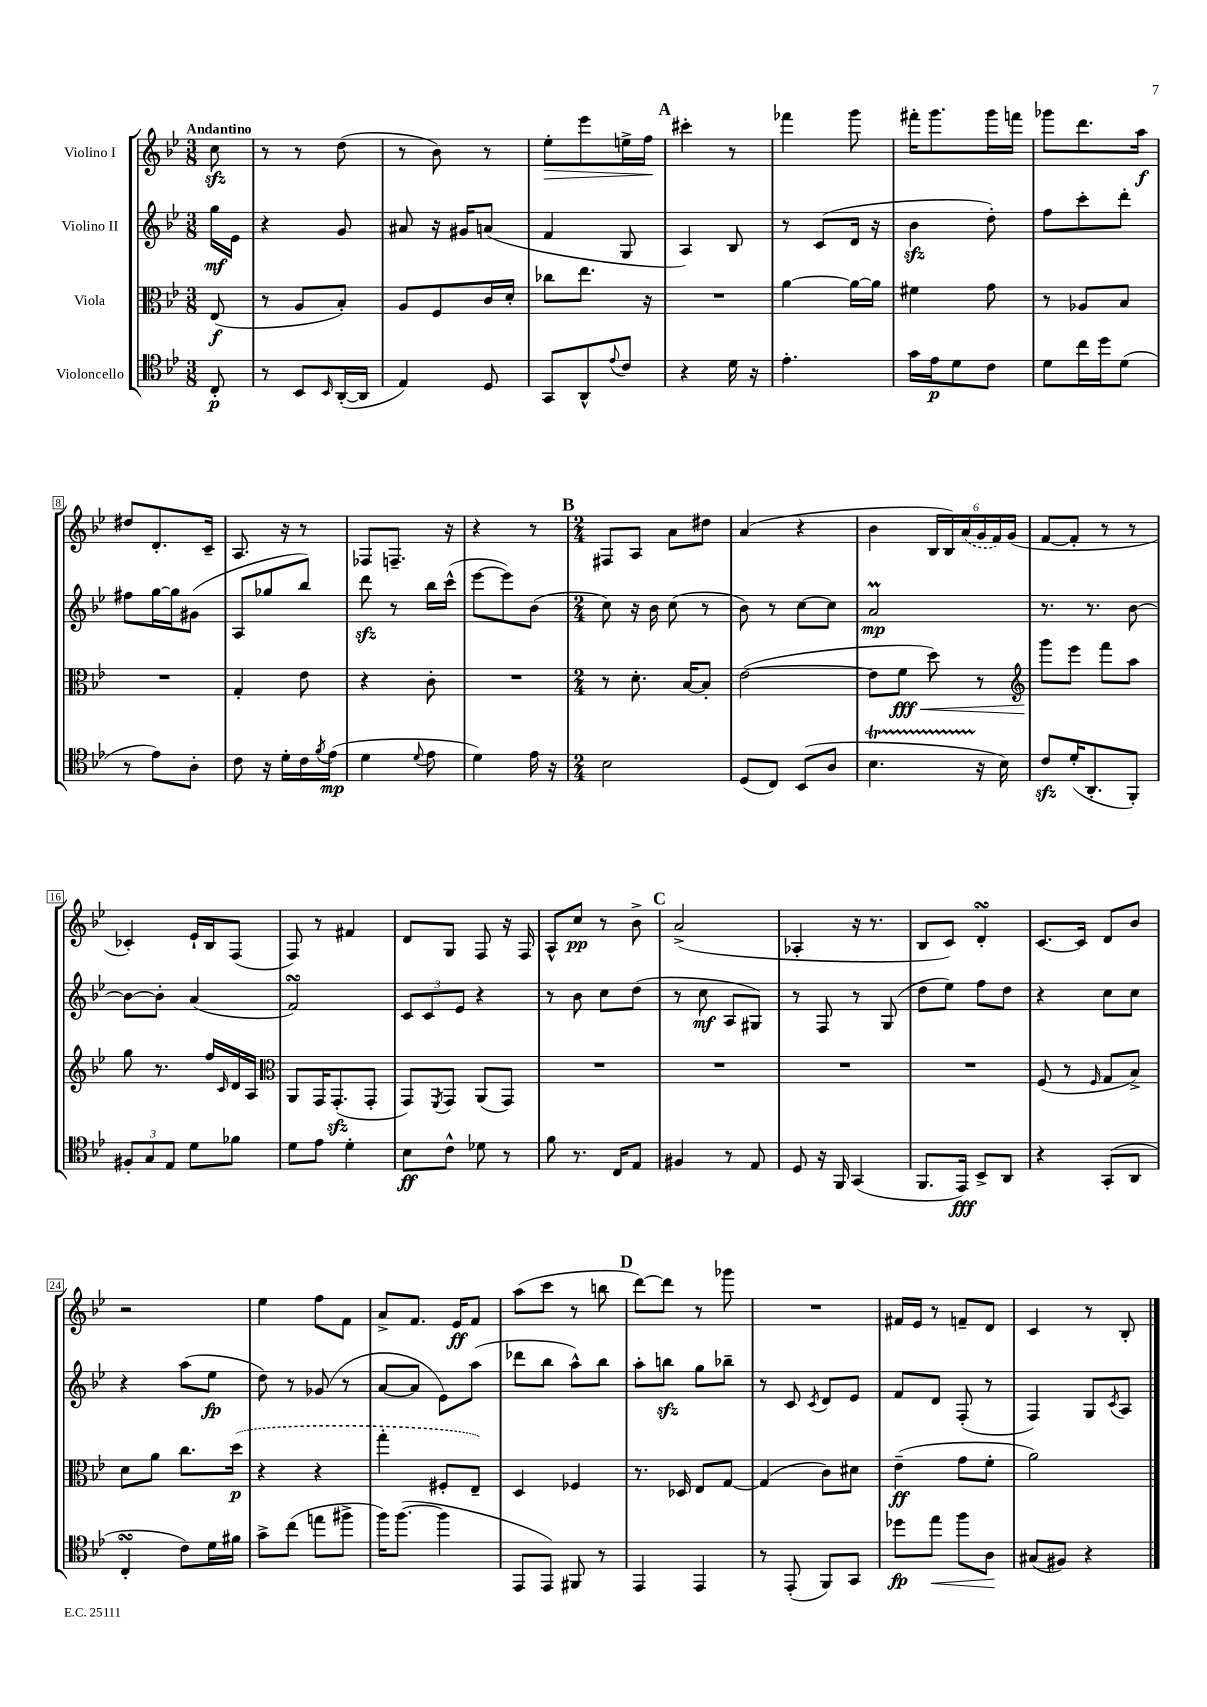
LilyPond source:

<<
\new StaffGroup <<
\new Staff = "s0" \with { instrumentName = "Violino I" } {
    \clef treble \key bes \major \numericTimeSignature \time 3/8 \partial 8 \tempo "Andantino"
    c''8\sfz |
    r8 r8 d''8( |
    r8 bes'8) r8 |
    ees''8-.\> ees'''8 e''16-> f''16\! |
    \mark \markup { \bold "A" } cis'''4-. r8 |
    fes'''4 g'''8 |
    fis'''16-. g'''8. g'''16 f'''16 |
    ges'''8 d'''8. a''16\f |
    dis''8 d'8.-. c'16-- |
    a8. r16 r8 |
    fes8 f8.-- r16 |
    r4 r8 |
    \mark \markup { \bold "B" } \numericTimeSignature \time 2/4 fis8 a8 a'8 dis''8 |
    a'4( r4 |
    bes'4 \tuplet 6/4 { bes16 bes16) \once \slurDashed a'16( g'16 f'16) g'16( } |
    f'8~ f'8-. r8 r8 |
    ces'4-.) ees'16-! bes16 f8( |
    f8) r8 fis'4 |
    d'8 g8 f8 r16 f16 |
    a8-^ c''8\pp r8 bes'8-> |
    \mark \markup { \bold "C" } a'2->( |
    aes4-. r16 r8. |
    bes8 c'8) d'4-.\turn |
    c'8.~ c'16 d'8 bes'8 |
    r2 |
    ees''4 f''8 f'8 |
    a'8-> f'8. ees'16\ff f'8 |
    a''8( c'''8 r8 b''8 |
    \mark \markup { \bold "D" } d'''8~) d'''8 r8 ges'''8 |
    R2 |
    fis'16 ees'16 r8 f'8-- d'8 |
    c'4 r8 bes8-. \bar "|." |
}
\new Staff = "s1" \with { instrumentName = "Violino II" } {
    \clef treble \key bes \major \numericTimeSignature \time 3/8 \partial 8
    g''16\mf ees'16 |
    r4 g'8 |
    ais'8 r16 gis'16 a'8( |
    f'4 g8 |
    \mark \markup { \bold "A" } a4) bes8 |
    r8 c'8( d'16 r16 |
    bes'4\sfz d''8-.) |
    f''8 c'''8-. d'''8-. |
    fis''8 g''16~ g''16 gis'8( |
    a8 ges''8 bes''8) |
    d'''8\sfz r8 bes''16 c'''16-^( |
    ees'''8~ ees'''8) bes'8( |
    \mark \markup { \bold "B" } \numericTimeSignature \time 2/4 c''8) r16 bes'16 c''8( r8 |
    bes'8) r8 c''8~ c''8 |
    a'2\prall\mp |
    r8. r8. bes'8~ |
    bes'8~ bes'8-. a'4( |
    f'2\turn) |
    \tuplet 3/2 { c'8 c'8 ees'8 } r4 |
    r8 bes'8 c''8 d''8( |
    \mark \markup { \bold "C" } r8 c''8\mf a8 gis8) |
    r8 f8 r8 g8( |
    d''8 ees''8) f''8 d''8 |
    r4 c''8 c''8 |
    r4 a''8( ees''8\fp |
    d''8) r8 ges'8( r8 |
    a'8~ a'8 ees'8) a''8( |
    des'''8 bes''8 a''8-^) bes''8 |
    \mark \markup { \bold "D" } a''8-. b''8\sfz g''8 bes''8-- |
    r8 c'8 \acciaccatura { c'8 } d'8 ees'8 |
    f'8 d'8 f8-.( r8 |
    f4) g8 \acciaccatura { c'8 } a8 \bar "|." |
}
\new Staff = "s2" \with { instrumentName = "Viola" } {
    \clef alto \key bes \major \numericTimeSignature \time 3/8 \partial 8
    ees8\f( |
    r8 a8 bes8-.) |
    a8 f8 c'16 d'16-. |
    ces''8 ees''8. r16 |
    \mark \markup { \bold "A" } R4. |
    a'4~ a'16~ a'16 |
    fis'4 g'8 |
    r8 aes8 bes8 |
    R4. |
    g4-. ees'8 |
    r4 c'8-. |
    R4. |
    \mark \markup { \bold "B" } \numericTimeSignature \time 2/4 r8 d'8.-. bes16~ bes8-. |
    ees'2~( |
    ees'8 f'8\fff\< d''8) r8 |
    \clef treble g'''8\! ees'''8 f'''8 a''8 |
    g''8 r8. f''16 \grace { c'16 } d'16 a16 |
    \clef alto a,8 g,16 g,8.-.\sfz( g,8-. |
    g,8) \acciaccatura { f,8 } g,8 a,8( g,8) |
    R2 |
    \mark \markup { \bold "C" } R2 |
    R2 |
    R2 |
    f8( r8 \grace { f16 } g8 bes8->) |
    d'8 a'8 c''8. \once \slurDashed d''16\p( |
    r4 r4 |
    g''4-. fis8-. ees8--) |
    d4 fes4 |
    \mark \markup { \bold "D" } r8. des16 ees8 g8~ |
    g4( c'8) dis'8 |
    ees'4--\ff( g'8 f'8-. |
    a'2) \bar "|." |
}
\new Staff = "s3" \with { instrumentName = "Violoncello" } {
    \clef tenor \key bes \major \numericTimeSignature \time 3/8 \partial 8
    c8-.\p |
    r8 bes,8 \grace { bes,16 } a,16~-.( a,16 |
    ees4) d8 |
    g,8 a,8-^ \appoggiatura { ees'8 } c'8 |
    \mark \markup { \bold "A" } r4 d'16 r16 |
    ees'4.-. |
    g'16 ees'16\p d'8 c'8 |
    d'8 c''16 d''16 d'8( |
    r8 ees'8) a8-. |
    c'8 r16 d'16-. c'16 \acciaccatura { f'8 } ees'16\mp( |
    d'4 \appoggiatura { d'8 } ees'8 |
    d'4) ees'16 r16 |
    \mark \markup { \bold "B" } \numericTimeSignature \time 2/4 bes2 |
    d8( c8) bes,8( a8 |
    bes4.\startTrillSpan r16\stopTrillSpan bes16) |
    c'8\sfz d'16-.( a,8.-. f,8-.) |
    \tuplet 3/2 { fis8-. g8 ees8 } d'8 fes'8 |
    d'8 ees'8 d'4-. |
    bes8\ff c'8-^ des'8 r8 |
    f'8 r8. c16 ees8 |
    \mark \markup { \bold "C" } fis4 r8 ees8 |
    d8 r16 f,16 g,4( |
    f,8. ees,16\fff) bes,8-> a,8 |
    r4 g,8-.( a,8 |
    c4-.\turn c'8) d'16 fis'16 |
    g'8-> c''8( e''8 fis''8-> |
    f''16) f''8.~( f''4 |
    ees,8 ees,8) fis,8 r8 |
    \mark \markup { \bold "D" } ees,4 ees,4 |
    r8 ees,8-.( f,8) g,8 |
    des''8\fp ees''8\< f''8 a8\! |
    gis8( fis8) r4 \bar "|." |
}
>>
>>
\layout { \context { \Score \override BarNumber.stencil = #(make-stencil-boxer 0.1 0.3 ly:text-interface::print) } }
